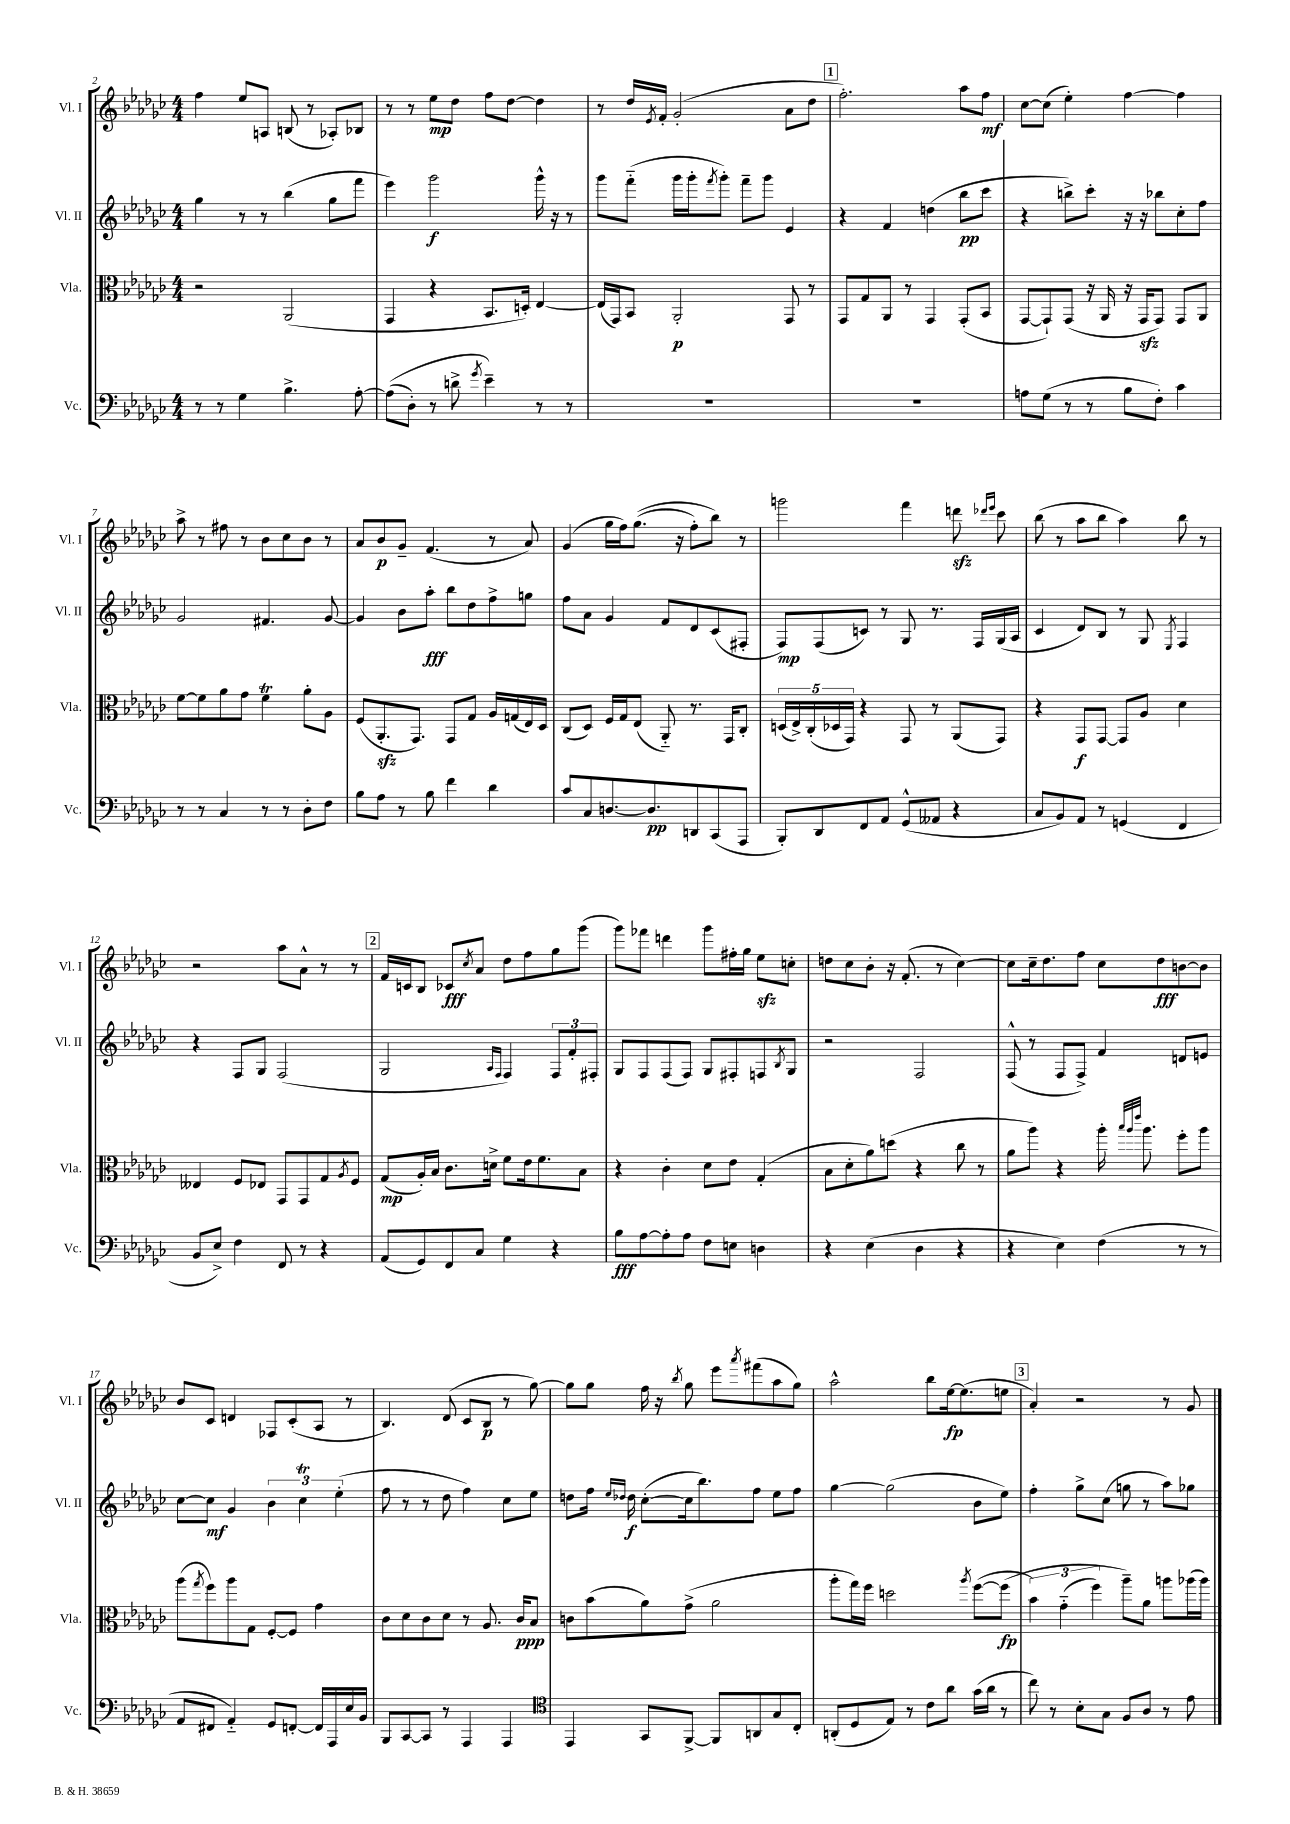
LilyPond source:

<<
\new StaffGroup <<
\new Staff = "s0" \with { instrumentName = "Vl. I" shortInstrumentName = "Vl. I" } {
    \clef treble \key ges \major \numericTimeSignature \time 4/4
    f''4 ees''8 a8 b8( r8 aes8-.) bes8 |
    r8 r8 ees''8\mp des''8 f''8 des''8~ des''4 |
    r8 des''16 \acciaccatura { ees'8 } f'16-. ges'2-.( aes'8 des''8 |
    \mark \markup { \box "1" } f''2.-.) aes''8 f''8\mf |
    ces''8~ ces''8( ees''4-.) f''4~ f''4 |
    aes''8-> r8 fis''8 r8 bes'8 ces''8 bes'8 r8 |
    aes'8 bes'8\p ges'8-- f'4.( r8 aes'8) |
    ges'4( ges''16 f''16) ges''8.(\( r16 f''8-.) bes''8\) r8 |
    g'''2 f'''4 d'''8\sfz \grace { des'''16 ees'''16 } ces'''8 |
    bes''8( r8 aes''8 bes''8 aes''4) bes''8 r8 |
    r2 aes''8 aes'8-^ r8 r8 |
    \mark \markup { \box "2" } f'16 c'16 bes8 ces'8\fff \acciaccatura { ces''8 } aes'8 des''8 f''8 ges''8 ges'''8( |
    ges'''8) fes'''8 d'''4 ges'''8 fis''16-. ges''16 ees''8\sfz c''8-. |
    d''8 ces''8 bes'8-. r16 f'8.-.( r8 ces''4~) |
    ces''8 ces''16-- des''8. f''8 ces''8 des''8\fff b'8~ b'8 |
    bes'8 ces'8 d'4 fes8 ces'8-.( aes8 r8 |
    bes4.) des'8( ces'8 bes8\p r8 ges''8~) |
    ges''8 ges''8 f''16 r16 \acciaccatura { bes''8 } ges''8 ees'''8 \acciaccatura { aes'''8 } fis'''8( aes''8 ges''8) |
    aes''2-^ bes''8 ees''16~\fp ees''8.( e''8 |
    \mark \markup { \box "3" } aes'4-.) r2 r8 ges'8 \bar "|." |
}
\new Staff = "s1" \with { instrumentName = "Vl. II" shortInstrumentName = "Vl. II" } {
    \clef treble \key ges \major \numericTimeSignature \time 4/4
    ges''4 r8 r8 bes''4( ges''8 f'''8 |
    ees'''4) ges'''2\f ges'''16-^ r16 r8 |
    ges'''8 f'''8-_( ges'''16 ges'''16-. \acciaccatura { f'''8 } ges'''8-.) f'''8-- ges'''8 ees'4 |
    \mark \markup { \box "1" } r4 f'4 d''4( bes''8\pp ces'''8 |
    r4 b''8->) ces'''8-. r16 r16 bes''8 ces''8-. f''8 |
    ges'2 fis'4. ges'8~ |
    ges'4 bes'8 aes''8-.\fff bes''8 des''8 f''8-> g''8 |
    f''8 aes'8 ges'4 f'8 des'8 ces'8( fis8-. |
    f8\mp) f8( c'8) r8 ges8 r8. f16 ges16( aes16 |
    ces'4 des'8) bes8 r8 ges8 \acciaccatura { ees8 } f4 |
    r4 f8 ges8 f2( |
    \mark \markup { \box "2" } ges2 \grace { aes16 f16 } f4) \tuplet 3/2 { f8 f'8-. fis8-. } |
    ges8 f8 f8( f8) ges8 fis8-. f8 \acciaccatura { bes8 } ges8 |
    r2 f2 |
    f8-^( r8 f8 f8->) f'4 d'8 e'8 |
    ces''8~ ces''8\mf ges'4 \tuplet 3/2 { bes'4 ces''4\trill ees''4-.( } |
    f''8 r8 r8 des''8 f''4) ces''8 ees''8 |
    d''8 f''16 \grace { ees''16 des''16 } des''16\f ces''8~-.( ces''16 bes''8.) f''8 ees''8 f''8 |
    ges''4~ ges''2( bes'8 ees''8) |
    \mark \markup { \box "3" } f''4-. ges''8-> ces''8( g''8 r8 aes''8) ges''8 \bar "|." |
}
\new Staff = "s2" \with { instrumentName = "Vla." shortInstrumentName = "Vla." } {
    \clef alto \key ges \major \numericTimeSignature \time 4/4
    r2 aes,2( |
    ges,4 r4 bes,8. d16-.) ees4~ |
    ees16( ges,16) bes,8 aes,2-.\p ges,8 r8 |
    \mark \markup { \box "1" } ges,8 ges8 aes,8 r8 ges,4 ges,8-.( bes,8 |
    ges,8~ ges,8-!) ges,8( r16 aes,16 r16 ges,16\sfz ges,8) ges,8 aes,8 |
    f'8~ f'8 aes'8 ges'8 f'4\trill aes'8-. aes8 |
    f8( aes,8.-.\sfz ges,8.) ges,8 ges8 aes16 g16( ees16) des16 |
    ces8( des8) f16 ges16 ees8( aes,8-_) r8. ges,16 ces8-. |
    \tuplet 5/4 { d16( ees16->) ces16-.( des16 ges,16) } r4 ges,8 r8 aes,8( ges,8) |
    r4 ges,8\f ges,8~ ges,8 aes8 des'4 |
    eeses4 f8 ees8 ges,8 ges,8 ges8 \acciaccatura { aes8 } f8 |
    \mark \markup { \box "2" } ges8\mp( aes16-.) bes16 ces'8. d'16-> f'8 ees'16 f'8. bes8 |
    r4 ces'4-. des'8 ees'8 ges4-.( |
    bes8 des'8-. aes'8) d''8( r4 ces''8 r8 |
    aes'8 aes''8) r4 aes''16-. \grace { bes''32 aes''32 ees'''32 } aes''8. f''8-. aes''8 |
    aes''8( \acciaccatura { ges''8 } f''8) aes''8 ges8 f8~-. f8 ges'4 |
    ces'8 des'8 ces'8 des'8 r8 aes8. ces'16\ppp bes8 |
    c'8 bes'8( aes'8) ges'8->( aes'2 |
    aes''8-. ges''16) f''16 d''2 \acciaccatura { aes''8 } f''8~( f''8\fp\( |
    \mark \markup { \box "3" } \tuplet 3/2 { bes'4) ges'4-_( f''4) } aes''8--\) aes'8 a''8 aes''16( aes''16) \bar "|." |
}
\new Staff = "s3" \with { instrumentName = "Vc." shortInstrumentName = "Vc." } {
    \clef bass \key ges \major \numericTimeSignature \time 4/4
    r8 r8 ges4 bes4.-> aes8~-. |
    aes8(\( des8-.) r8 d'8-> \acciaccatura { ges'8 } ees'4--\) r8 r8 |
    R1 |
    \mark \markup { \box "1" } R1 |
    a8 ges8( r8 r8 bes8 f8-.) ces'4 |
    r8 r8 ces4 r8 r8 des8-. f8 |
    bes8 aes8 r8 bes8 f'4 des'4 |
    ces'8 ces8 d8.~ d8.\pp d,8 ces,8( aes,,8 |
    bes,,8-.) des,8 f,8 aes,8 ges,8-^( aeses,8 r4 |
    ces8 bes,8) aes,8 r8 g,4( f,4 |
    bes,8 ees8->) f4 f,8 r8 r4 |
    \mark \markup { \box "2" } aes,8( ges,8) f,8 ces8 ges4 r4 |
    bes8\fff aes8~ aes8-. aes8 f8 e8 d4 |
    r4 ees4( des4 r4 |
    r4 ees4) f4( r8 r8 |
    aes,8 fis,8 aes,4-_) ges,8 f,8~-. f,16 aes,,16 ees16 bes,16 |
    bes,,8 ces,8~ ces,8 r8 aes,,4 aes,,4 |
    \clef tenor ees,4 ges,8 f,8~-> f,8 a,8 ges8 ces8-. |
    a,8-.( des8 ees8) r8 ces'8 aes'8 ges'16( aes'16 r8 |
    \mark \markup { \box "3" } ces''8) r8 bes8-. ges8 f8 aes8 r8 ees'8 \bar "|." |
}
>>
>>
\layout { \context { \Score currentBarNumber = #2 } }
